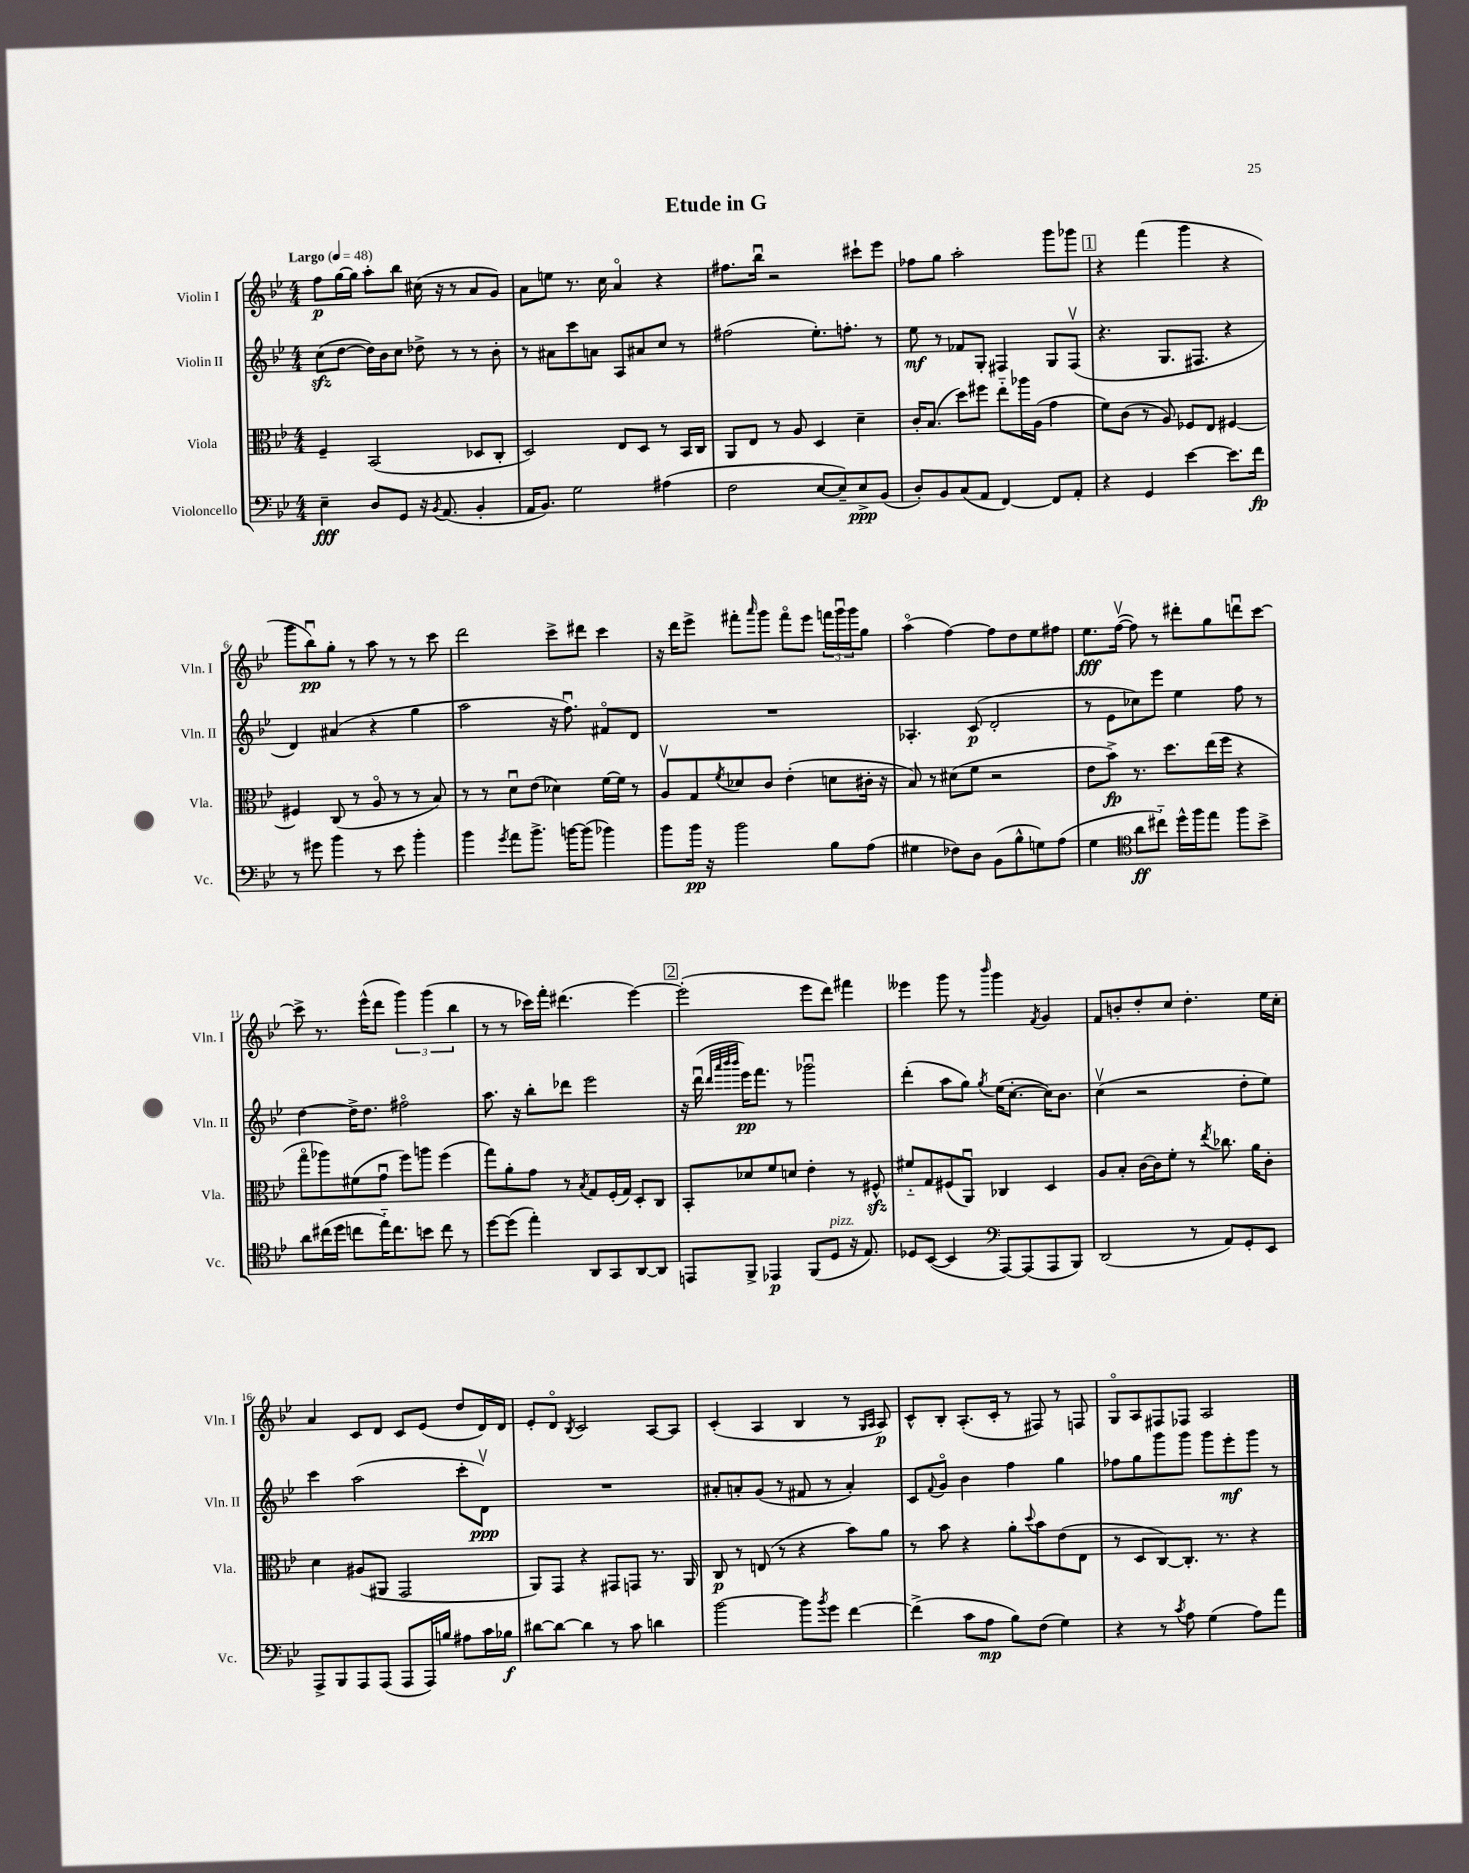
\header { title = "Etude in G" }
<<
\new StaffGroup <<
\new Staff = "s0" \with { instrumentName = "Violin I" shortInstrumentName = "Vln. I" } {
    \clef treble \key bes \major \numericTimeSignature \time 4/4 \tempo "Largo" 4 = 48
    f''8\p g''16~ g''16 a''8-. bes''8 cis''16( r16 r8 a'8 g'8) |
    a'8 e''8 r8. c''16 a'4\flageolet r4 |
    fis''8. bes''16\downbow r2 cis'''8-! ees'''8 |
    fes''8 g''8 a''2-. g'''8 ges'''8 |
    \mark \markup { \box "1" } r4 f'''4( g'''4 r4 |
    g'''8 bes''8\downbow\pp) g''8-. r8 a''8 r8 r8 c'''8 |
    d'''2 c'''8-> dis'''8 c'''4 |
    r16 d'''16 ees'''8-> fis'''8-. \grace { a'''16 } g'''8 fis'''8\flageolet ees'''8 \tuplet 3/2 { f'''16 g'''16\downbow g'''16 } g''8 |
    a''4\flageolet( f''4~) f''8 d''8 ees''8 fis''8 |
    ees''8.\fff f''16~\upbow( f''8) r8 dis'''8-. g''8 d'''8\downbow c'''8~ |
    c'''8-> r8. ees'''16-^( d'''8 \tuplet 3/2 { g'''4) g'''4( bes''4 } |
    r8 r8 ces'''16) f'''16-. dis'''4.( ees'''4~) |
    \mark \markup { \box "2" } ees'''2-.( ees'''8 d'''8) fis'''4 |
    eeses'''4 g'''8 r8 \grace { bes'''16 } g'''4 \acciaccatura { f'8 } g'4 |
    f'8 b'8-. d''8-. c''8 d''4.-. ees''16 c''16-. |
    a'4 c'8 d'8 c'8 ees'8( d''8 d'16) d'16 |
    ees'8-. d'8\flageolet \acciaccatura { bes8 } c'2 a8~ a8 |
    c'4-.( a4 bes4 r8 \grace { g16 a16 } a8\p) |
    c'8-^ bes8-. a8.-.( c'16-. r8 fis8) r8 f8 |
    g8\flageolet a8 fis8 fes8 a2 \bar "|." |
}
\new Staff = "s1" \with { instrumentName = "Violin II" shortInstrumentName = "Vln. II" } {
    \clef treble \key bes \major \numericTimeSignature \time 4/4
    c''8\sfz( d''8~ d''16) bes'16 c''8 des''8-> r8 r8 bes'8-. |
    r8 ais'8 c'''8 a'8 a8 ais'8 c''8 r8 |
    fis''2( ees''8.-.) f''8.-. r8 |
    ees''8\mf r8 fes'8 g8-. fis4 g8 fis8\upbow( |
    \mark \markup { \box "1" } r4. g8. fis8. r4 |
    d'4) ais'4( r4 g''4 |
    a''2 r16 f''8.\downbow) fis'8\flageolet d'8 |
    R1 |
    aes4.-. c'8\p( d'2-. |
    r8 ees'8 ces''8) ees'''8 ees''4 f''8 r8 |
    d''4~ d''16-> d''8. fis''2\flageolet |
    a''8. r16 bes''8-. des'''8 ees'''2 |
    \mark \markup { \box "2" } r16 d'''16\downbow( \grace { d'''32 a'''32 bes'''32 bes'''32 } ees'''16\pp) f'''8. r8 ges'''2\downbow |
    d'''4-.( a''8 g''8) \acciaccatura { g''8 } ees''16( c''8.~-. c''16) bes'8. |
    c''4\upbow( r2 d''8-. ees''8) |
    c'''4 a''2( c'''8-. d'8\upbow\ppp) |
    R1 |
    ais'8-. a'8-. g'8( r8 fis'8 r8 a'4-.) |
    c'8 \appoggiatura { f'8 } g'8\flageolet bes'4 f''4 g''4 |
    fes''8 g''8 g'''8 g'''8 g'''8 ees'''8-.\mf g'''8 r8 \bar "|." |
}
\new Staff = "s2" \with { instrumentName = "Viola" shortInstrumentName = "Vla." } {
    \clef alto \key bes \major \numericTimeSignature \time 4/4
    f4-- bes,2( des8 c8-. |
    d2) ees8 d8 r8 bes,16 c16 |
    a,8 ees8 r8 a8 d4 d'4-- |
    c'16-. bes8.( d''8) fis''8 ees''8-_ aes''16 a16( g'4 |
    \mark \markup { \box "1" } f'8) c'8( r8 a8) fes8 ees8 fis4~ |
    fis4 c8( r8 a8\flageolet r8 r8 bes8) |
    r8 r8 d'8\downbow ees'8( des'4) f'16~ f'16 r8 |
    a8\upbow g8 \acciaccatura { f'8 } des'8 c'8 ees'4-.( d'8 cis'16-. r16 |
    bes8) r8 dis'8( f'8 r2 |
    ees'8 bes'8->\fp) r8. d''8. ees''16( f''16 r4 |
    g''8\flageolet aes''8) fis'8( g'8\downbow f''8) a''8 f''4( |
    g''8) a'8-. g'8 r8 \acciaccatura { bes8 } g8 f16-.( g16) d8-. c8 |
    \mark \markup { \box "2" } bes,8-. des'8 f'8 d'8 ees'4-. r8 fis8-^\sfz |
    fis'8-_ g8 fis8( a,8\downbow) ces4 d4 |
    a8 bes8-. c'16~ c'16 f'8-. r8 \acciaccatura { ees''8 } ces''8. a'16 c'8-. |
    d'4 ais8( ais,8 g,2 |
    a,8) g,8 r4 gis,8 g,8 r8. a,16 |
    c8\p r8 e8( r8 r4 bes'8) a'8 |
    r8 bes'8 r4 a'8-. \appoggiatura { d''8 } bes'8 ees'8( ees8 |
    r8 d8 c8~) c8.-. r8. r4 \bar "|." |
}
\new Staff = "s3" \with { instrumentName = "Violoncello" shortInstrumentName = "Vc." } {
    \clef bass \key bes \major \numericTimeSignature \time 4/4
    ees4--\fff d8 g,8 r16 \acciaccatura { bes,8 } a,8.( bes,4-. |
    a,16 bes,8.) g2 ais4( |
    f2 ees8~ ees8--) ees8->\ppp bes,8( |
    d8-.) bes,8 c8( a,8 f,4~) f,8 a,8-. |
    \mark \markup { \box "1" } r4 g,4 ees'4~ ees'8. f'16\fp |
    r8 gis'8 bes'4 r8 ees'8 bes'4-. |
    bes'4 \acciaccatura { g'8 } a'8 bes'8.-> b'16~ b'8( bes'4) |
    bes'8 bes'16\pp r16 bes'2 bes8 a8( |
    gis4 fes8) d8 bes,8( bes8-^ g8) a8( |
    g4 \clef tenor a'8\ff cis''8-_) d''16-^ f''16 ees''8 f''8 bes'8-> |
    a'8 cis''16( d''16 c''8 ees''16-_) c''8. b'8 c''8 r8 |
    d''8~ d''8( ees''4-.) a,8 g,8 a,8~ a,8 |
    \mark \markup { \box "2" } e,8 f,8-> ees,4\p f,8( d8^\markup { \italic "pizz." } r16 ees8.) |
    des8 bes,8~( bes,4 \clef bass a,,8~) a,,8( a,,8 bes,,8) |
    d,2( r8 a,8) g,8-. ees,8 |
    a,,8-> bes,,8 a,,8 a,,8( a,,8 a,,16) b16 ais8 c'16 bes16\f |
    dis'8~ dis'8~ dis'4 r8 c'8 d'4 |
    bes'2~ bes'8 \acciaccatura { bes'8 } g'8 f'4~ |
    f'4->( c'8 a8\mp bes8) f8( g4) |
    r4 r8 \acciaccatura { c'8 } a8 g4( a8) a'8 \bar "|." |
}
>>
>>
